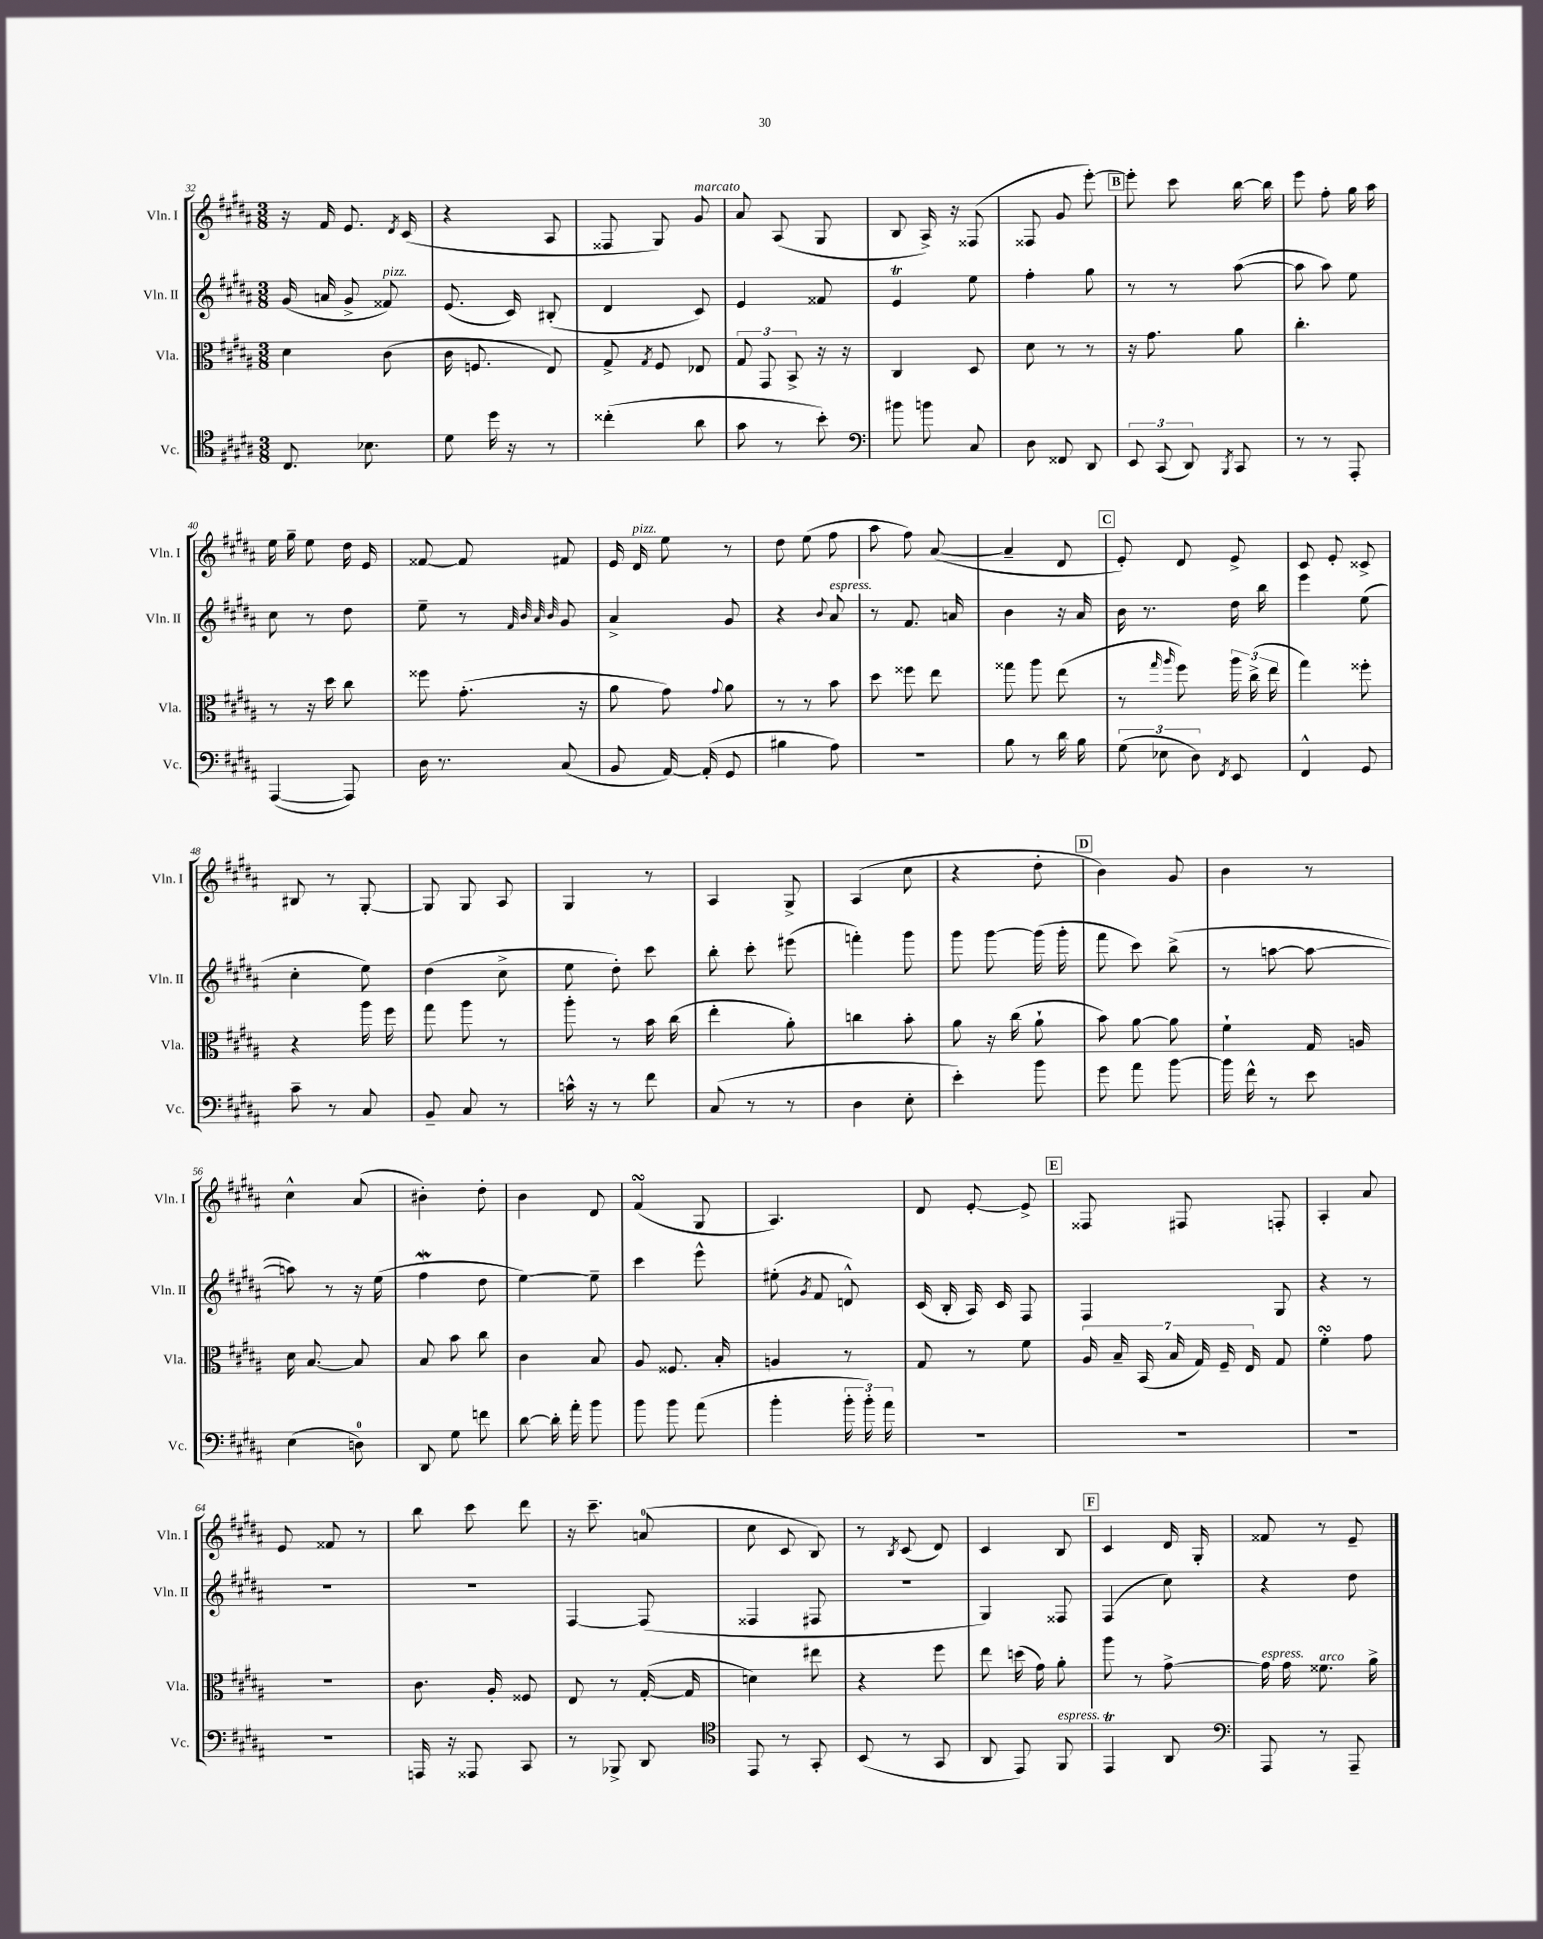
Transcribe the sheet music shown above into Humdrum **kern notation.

**kern	**kern	**kern	**kern
*staff4	*staff3	*staff2	*staff1
*clefC4	*clefC3	*clefG2	*clefG2
*k[f#c#g#d#a#]	*k[f#c#g#d#a#]	*k[f#c#g#d#a#]	*k[f#c#g#d#a#]
*M3/8	*M3/8	*M3/8	*M3/8
8.C#	4d#	(16g#	16r
.	.	16a	16f#
.	.	8g#^	8.e
8.B-	.	.	.
.	(8c#	8f##)	.
.	.	.	8qd#
.	.	.	(16c#
=	=	=	=
8d#	16c#	(8.e	4r
.	8.F	.	.
16dd#	.	.	.
16r	.	16c#)	.
8r	8E)	(8B#'	8A#
=	=	=	=
(4cc##'	8G#^	4d#	8F##
.	8qG#	.	.
.	8F#	.	8G#)
8a#	8E-	8c#)	8g#
=	=	=	=
8g#	12G#	4e	8a#
.	12GG#	.	.
8r	.	.	(8A#
.	12BB^	.	.
8b')	16r	8f##	8G#
.	16r	.	.
=	=	=	=
*clefF4	*	*	*
8b#	4C#	4e	8B
8b	.	.	16A#^)
.	.	.	16r
8C#	8D#	8ee	(8F##
=	=	=	=
8D#	8d#	4ff#'	8F##
8FF##	8r	.	8g#
8DD#	8r	8gg#	[8eee')
=	=	=	=
12EE	16r	8r	8eee']
.	8.g#	.	.
(12CC#	.	.	.
.	.	8r	8ccc#
12DD#)	.	.	.
8qBBB	.	.	.
8CC#	8a#	([8aa#	[16bb
.	.	.	16bb]
=	=	=	=
8r	4.cc#'	8aa#]	8eee
8r	.	8aa#)	8ff#'
8AAA#'	.	8ee	16gg#
.	.	.	16aa#
=	=	=	=
([4AAA#	8r	8cc#	16ee
.	.	.	16gg#~
.	16r	8r	8ee
.	16dd#	.	.
8AAA#])	8cc#	8dd#	16dd#
.	.	.	16e
=	=	=	=
16D#	8ff##	8ee~	[8f##
8.r	.	.	.
.	(8.g#'	8r	8f##]
.	.	32qqf#	.
.	.	32qqb	.
.	.	32qqa#	.
.	.	32qqb	.
(8C#	.	8g#	8f#
.	16r	.	.
=	=	=	=
8BB	8a#	4a#^	16e
.	.	.	16d#
[16AA#)	8g#)	.	8ee
(16AA#']	.	.	.
.	8qqg#	.	.
8GG#	8a#	8g#	8r
=	=	=	=
4B#	8r	4r	8dd#
.	8r	.	(8ee
.	.	8qqb	.
8A#)	8b	8a#	8ff#
=	=	=	=
4.r	8dd#	8r	8aa#
.	8ff##	8.f#	8ff#)
.	8ee	.	([8a#
.	.	16a	.
=	=	=	=
8B	8gg##	4b	4a#~]
8r	8aa#	.	.
16d#	(8ee	16r	8d#
16B	.	16a#	.
=	=	=	=
(12G#	8r	16b	8e')
.	.	8.r	.
12E-	.	.	.
.	16qqgg#	.	.
.	16qqaa#	.	.
.	8ff#)	.	8d#
12D#)	.	.	.
8qFF#	.	.	.
8EE	24aa#	16dd#	8e^
.	(24cc#^	.	.
.	.	16bb	.
.	24ee	.	.
=	=	=	=
4FF#^^	4gg#)	4eee	8c#
.	.	.	8e'
8GG#	8ff##'	(8ee	8c##^
=	=	=	=
8c#~	4r	4cc#'	8B#
8r	.	.	8r
8C#	16aa#	8ee)	[8G#'
.	16ff#	.	.
=	=	=	=
8BB~	8gg#	(4dd#	8G#]
8C#	8aa#	.	8G#
8r	8r	8cc#^	8A#
=	=	=	=
16c^^	8aa#'	8ee	4G#
16r	.	.	.
8r	8r	8dd#')	.
8f#	16b	8ccc#	8r
.	(16cc#	.	.
=	=	=	=
(8C#	4ee'	8bb'	4A#
8r	.	8ccc#'	.
8r	8a#')	(8eee#	8G#^
=	=	=	=
4D#	4cc	4fff')	(4A#
8E'	8b'	8ggg#	8cc#
=	=	=	=
4e')	8a#	8ggg#	4r
.	16r	[8ggg#	.
.	(16cc#	.	.
8b	8a#`	(16ggg#]	8dd#'
.	.	16ggg#'	.
=	=	=	=
8g#	8b)	8fff#	4b)
8a#	[8a#	8ccc#)	.
[8b	8a#]	(8bb^	8g#
=	=	=	=
16b]	4f#`	8r	4b
16f#^^	.	.	.
8r	.	[8aa	.
8e	16G#	8aa_	8r
.	16A	.	.
=	=	=	=
(4E	16d#	8aa])	4cc#^^
.	[8.B	.	.
.	.	8r	.
8D)	8B]	16r	(8a#
.	.	(16ee	.
=	=	=	=
8DD#	8B	4ff#	4b#')
8G#	8b	.	.
8f	8cc#	8dd#	8dd#'
=	=	=	=
[8d#	4c#	[4ee)	4b
16d#']	.	.	.
16a#'	.	.	.
8b	8B	8ee~]	8d#
=	=	=	=
8b	8A#	4ccc#	(4f#
8b	8.F##	.	.
(8a#	.	8eee^^	8G#
.	16B'	.	.
=	=	=	=
4b'	4A	(8ee#'	4.A#)
.	.	8qg#	.
.	.	8f#	.
24b'	8r	8d^^)	.
24b')	.	.	.
24a#	.	.	.
=	=	=	=
4.r	8G#	(16c#	8d#
.	.	16B'	.
.	8r	16A#)	[8e'
.	.	16c#	.
.	8f#	8F#	8e^]
=	=	=	=
4.r	28A#	4F#	8F##
.	28B~	.	.
.	(28BB	.	.
.	28B	.	.
.	.	.	8F#
.	28G#)	.	.
.	28F#~	.	.
.	28E	.	.
.	8G#	8G#	8F'
=	=	=	=
4.r	4f#'	4r	4A#'
.	8g#	8r	8a#
=	=	=	=
4.r	4.r	4.r	8e
.	.	.	8f##
.	.	.	8r
=	=	=	=
16AAA	8.c#	4.r	8bb
16r	.	.	.
8AAA##	.	.	8ccc#
.	16A#'	.	.
8CC#	8F##	.	8ddd#
=	=	=	=
8r	8E	[4F#	16r
.	.	.	8.ccc#~
8BBB-^	8r	.	.
8DD#	([16G#'	(8F#]	(8a
.	16G#]	.	.
=	=	=	=
*clefC4	*	*	*
8EE	4d)	4F##	8cc#
8r	.	.	8c#
8GG#'	8ee#	8F#	8B)
=	=	=	=
(8BB	4r	4.r	8r
.	.	.	8qB
8r	.	.	(8c#
8GG#	8ff#	.	8d#)
=	=	=	=
8AA#	8ee	4G#)	4c#
8EE)	(16dd	.	.
.	16g#)	.	.
8FF#	8a#'	8F##	8B
=	=	=	=
4EE	8aa#	(4F#	4c#
.	8r	.	.
8AA#	[8g#^	8cc#)	16d#
.	.	.	16G#'
=	=	=	=
*clefF4	*	*	*
8AAA#	16g#]	4r	8f##
.	16g#	.	.
8r	8.f##	.	8r
8AAA#~	.	8dd#	8e~
.	16a#^	.	.
==	==	==	==
*-	*-	*-	*-
